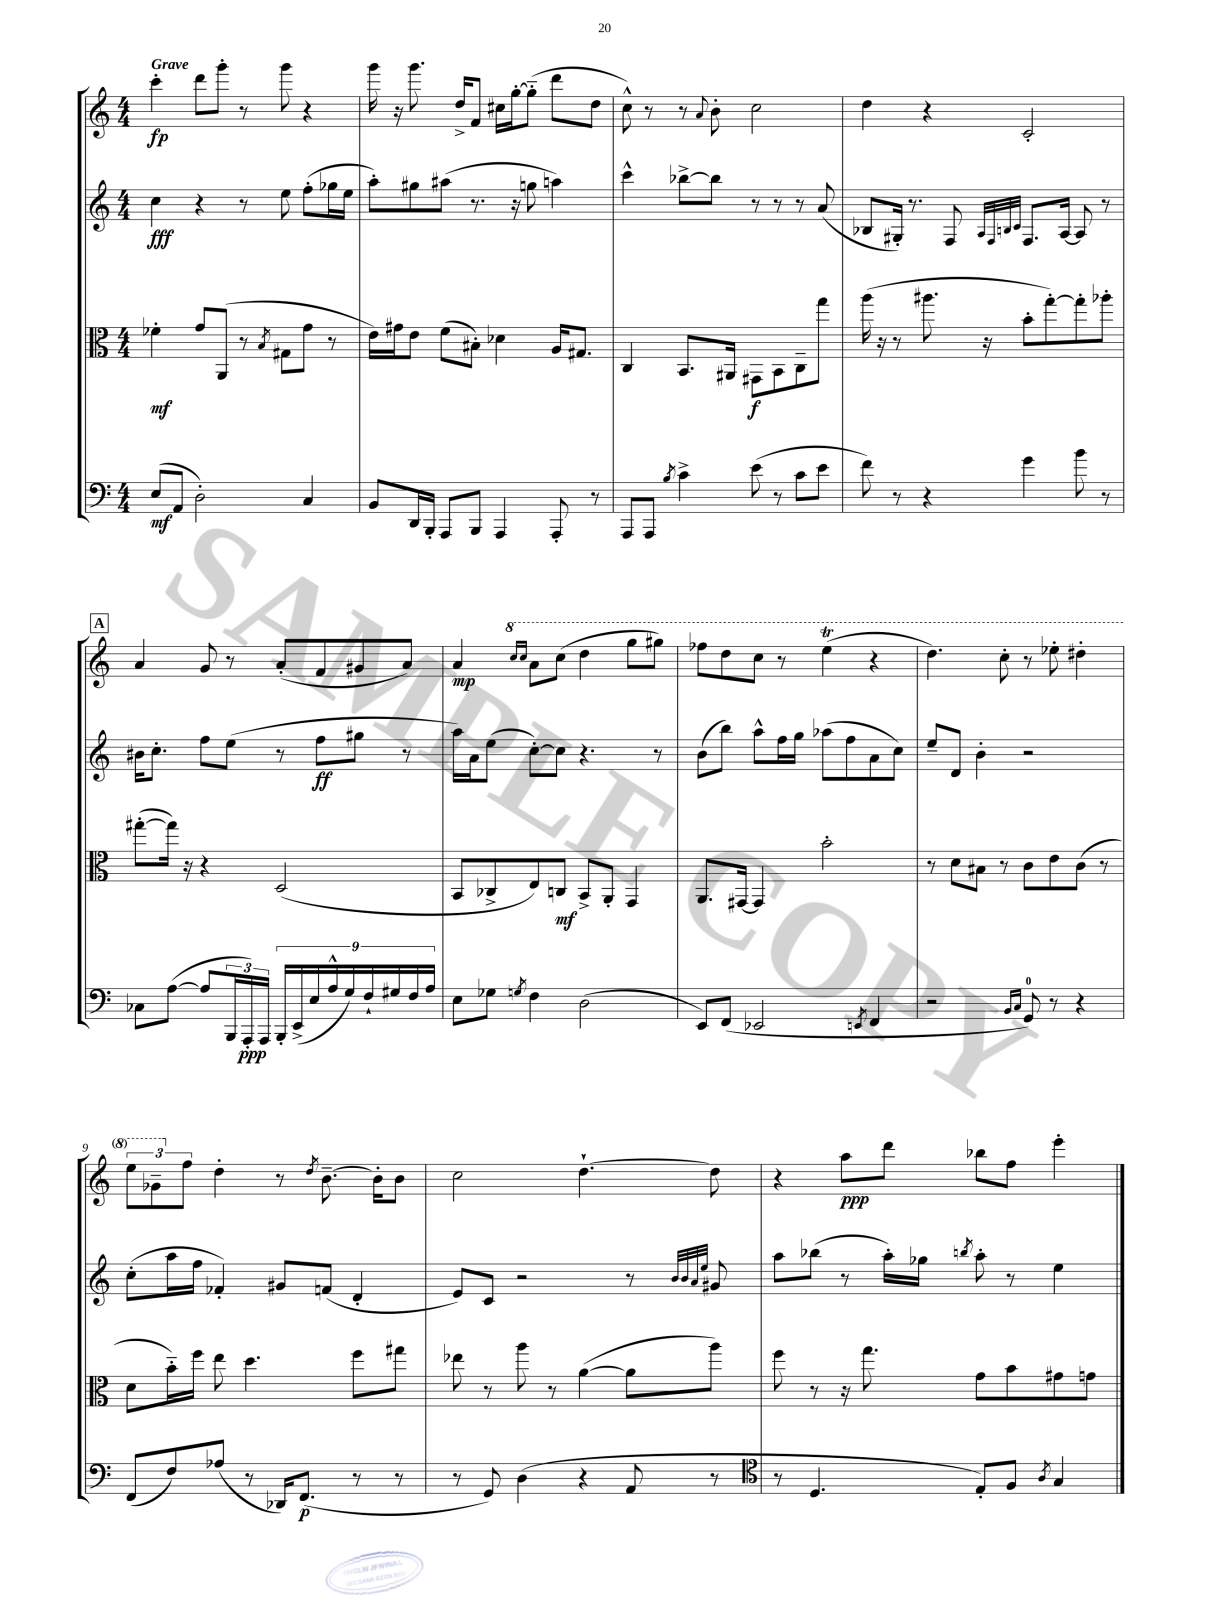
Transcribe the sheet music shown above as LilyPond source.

<<
\new StaffGroup <<
\new Staff = "s0" {
    \clef treble \key c \major \numericTimeSignature \time 4/4 \tempo "Grave"
    c'''4-.\fp d'''8 g'''8-. r8 g'''8 r4 |
    g'''16 r16 g'''8. d''16-> f'8 cis''16 g''16~-. g''8-_( d'''8 d''8 |
    c''8-^) r8 r8 \appoggiatura { a'8 } b'8-. c''2 |
    d''4 r4 c'2-. |
    \mark \markup { \box "A" } a'4 g'8 r8 a'8-.( f'8 gis'8 a'8) |
    a'4\mp \ottava #1 \grace { c'''16 c'''16 } a''8 c'''8( d'''4 g'''8 gis'''8) |
    fes'''8 d'''8 c'''8 r8 e'''4\trill( r4 |
    d'''4.) c'''8-. r8 ees'''8-. dis'''4-. |
    \tuplet 3/2 { e'''8 ges''8-- \ottava #0 f''8 } d''4-. r8 \acciaccatura { d''8 } b'8.~-- b'16-. b'8 |
    c''2 d''4.~-! d''8 |
    r4 a''8\ppp d'''8 bes''8 f''8 e'''4-. \bar "|." |
}
\new Staff = "s1" {
    \clef treble \key c \major \numericTimeSignature \time 4/4
    c''4\fff r4 r8 e''8 f''8-.( ges''16 e''16 |
    a''8-.) gis''8 ais''8( r8. r16 g''8 a''4) |
    c'''4-^ bes''8~-> bes''8 r8 r8 r8 a'8( |
    bes8 gis16-.) r8. f8 \grace { a32 f32 b32 c'32 } f8. a16~ a8 r8 |
    \mark \markup { \box "A" } bis'16 c''8.-. f''8 e''8( r8 f''8\ff gis''8 r8 |
    a''16) a'16 e''8( c''8~-.) c''8 r4. r8 |
    b'8( b''8) a''8-^ f''16 g''16 aes''8( f''8 a'8 c''8) |
    e''8-- d'8 b'4-. r2 |
    c''8-.( a''16 f''16 fes'4-.) gis'8 f'8( d'4-. |
    e'8) c'8 r2 r8 \grace { b'32 b'32 a'32 e''32 } gis'8 |
    a''8 bes''8( r8 a''16-.) ges''16 \acciaccatura { b''8 } a''8-. r8 e''4 \bar "|." |
}
\new Staff = "s2" {
    \clef alto \key c \major \numericTimeSignature \time 4/4
    fes'4-.\mf g'8 a,8( r8 \acciaccatura { b8 } gis8 g'8 r8 |
    e'16) gis'16 e'8 f'8( bis8-.) des'4 a16 gis8. |
    c4 b,8. ais,16 gis,8\f b,8 c8-- g''8 |
    a''16( r16 r8 ais''8. r16 b'8-. g''8~-.) g''8-. aes''8-. |
    \mark \markup { \box "A" } gis''8~-.( gis''16) r16 r4 d2( |
    b,8 ces8-> e8) c8\mf b,8-> a,8-. g,4 |
    a,8. gis,16~ gis,4 b'2-. |
    r8 d'8 bis8 r8 c'8 e'8 c'8( r8 |
    d'8 b'16-_) f''16 e''8 d''4. f''8 gis''8 |
    ees''8 r8 a''8 r8 a'4~( a'8 a''8) |
    f''8 r8 r16 g''8. g'8 b'8 gis'8 g'8 \bar "|." |
}
\new Staff = "s3" {
    \clef bass \key c \major \numericTimeSignature \time 4/4
    e8\mf( a,8 d2-.) c4 |
    b,8 d,16 b,,16-. a,,8 b,,8 a,,4 a,,8-. r8 |
    a,,8 a,,8 \acciaccatura { b8 } c'4-> e'8( r8 c'8 e'8 |
    f'8) r8 r4 g'4 b'8 r8 |
    \mark \markup { \box "A" } ces8 a8~( a8 \tuplet 3/2 { b,,16 a,,16-.\ppp) a,,16 } \tuplet 9/8 { b,,16-. e,16->( e16 a16-^ g16) f16-! gis16 f16 a16 } |
    e8 ges8 \acciaccatura { g8 } f4 d2( |
    e,8) f,8( ees,2 \acciaccatura { e,8 } f,4 |
    r2 \grace { b,16 c16 } g,8-0) r8 r4 |
    f,8( f8) aes8( r8 des,16) f,8.\p( r8 r8 |
    r8 g,8) d4( r4 a,8 r8 |
    \clef tenor r8 d4. e8-.) f8 \acciaccatura { a8 } g4 \bar "|." |
}
>>
>>
